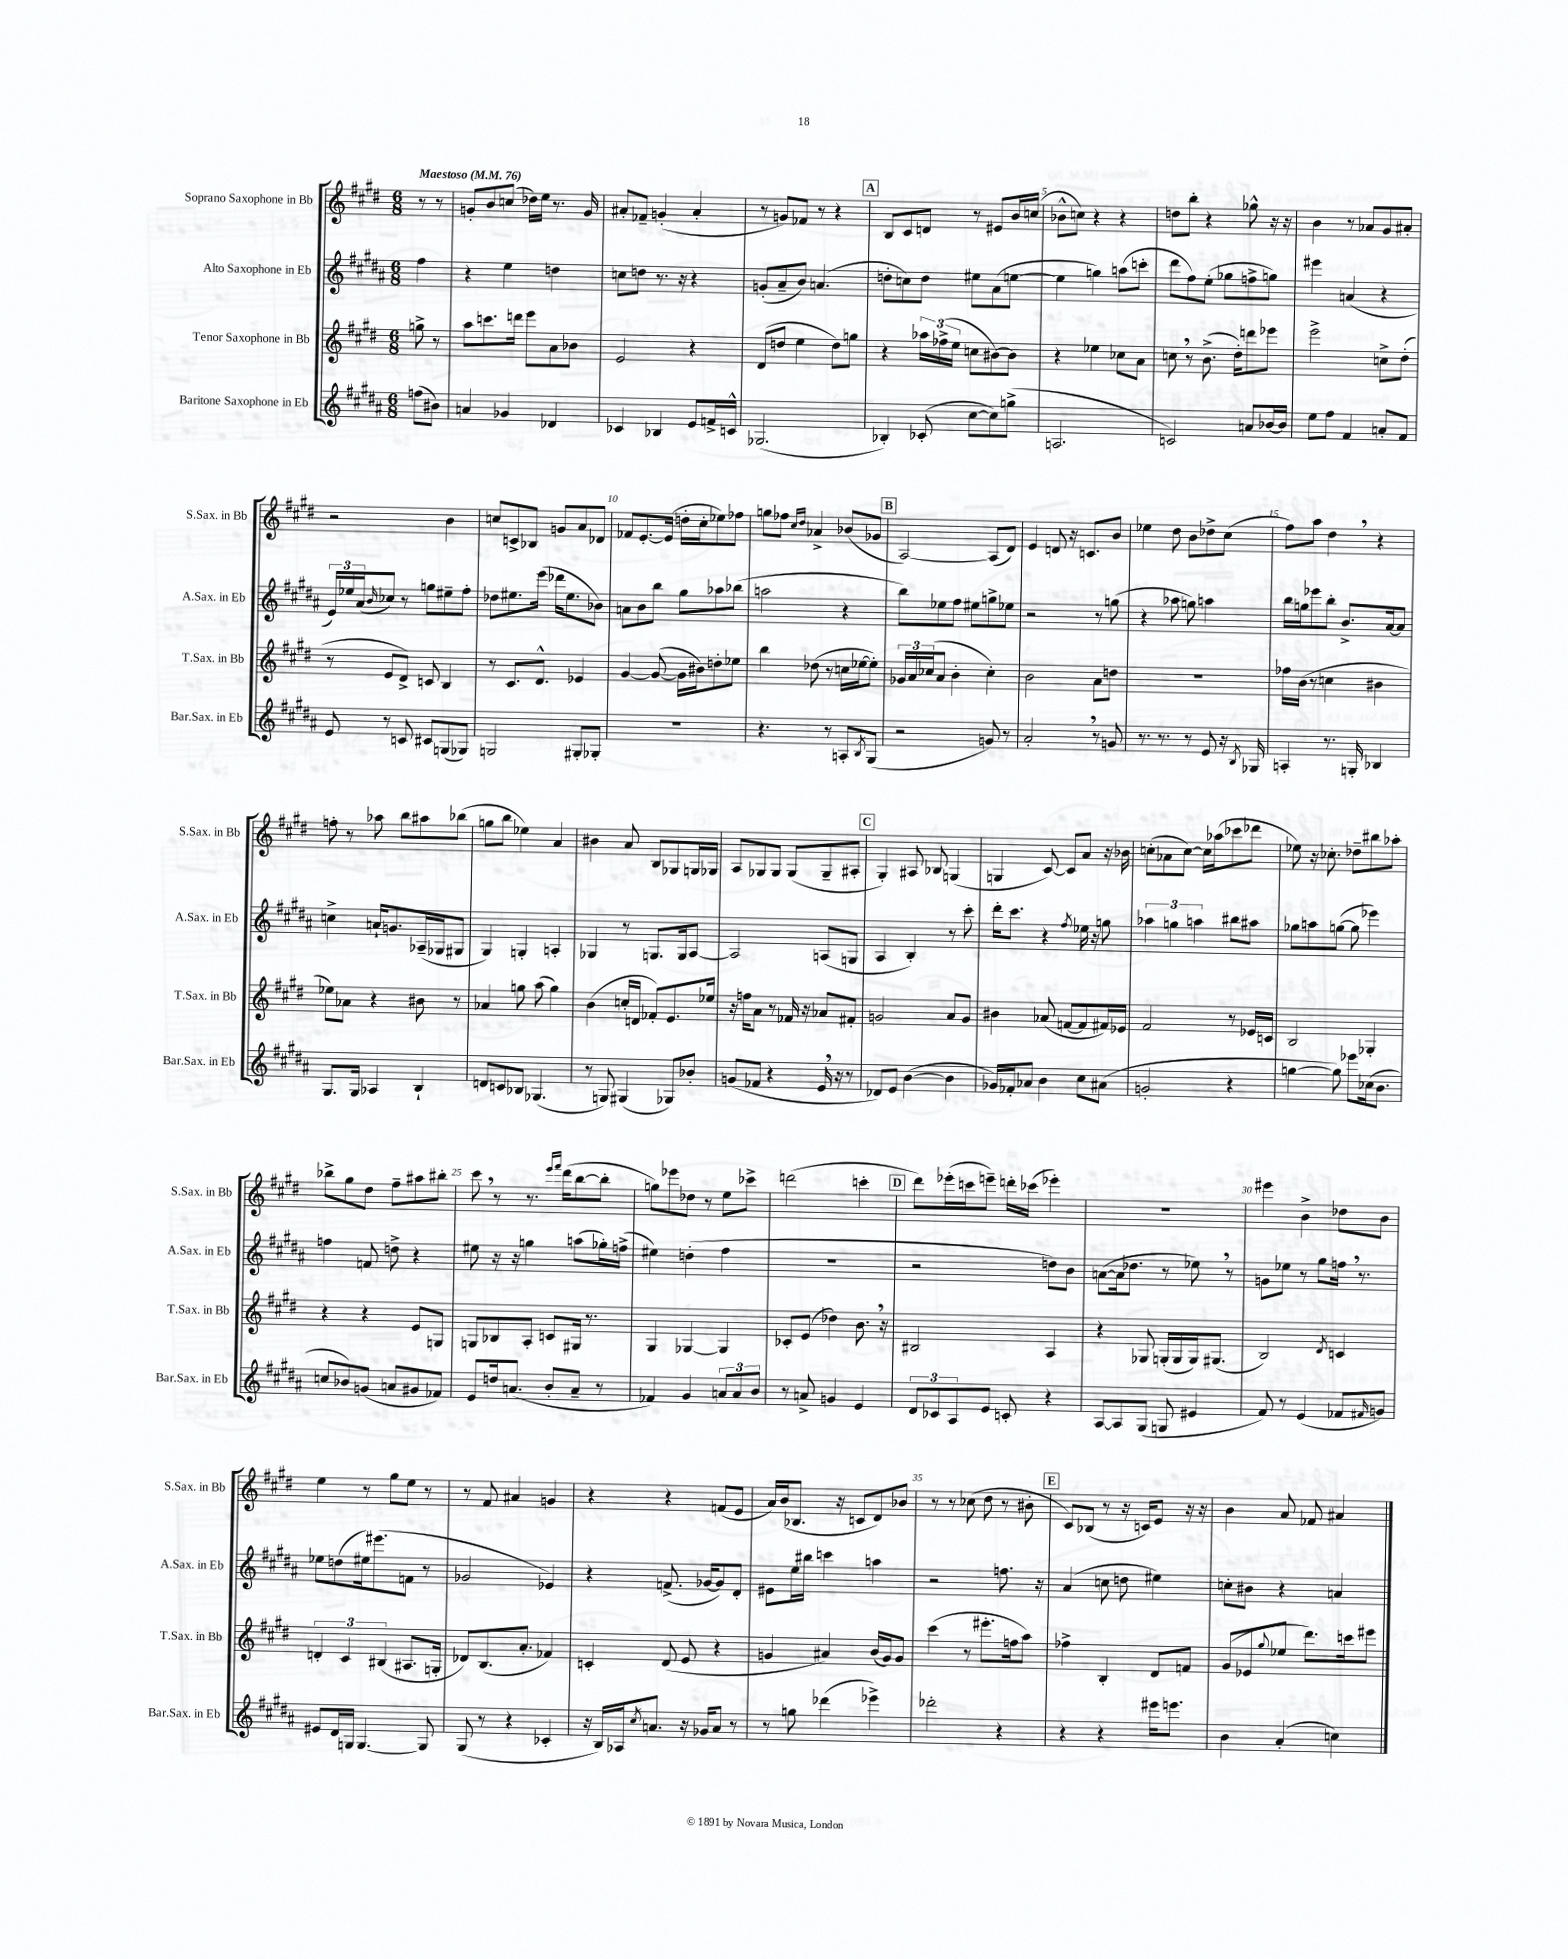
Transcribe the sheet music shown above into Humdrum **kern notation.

**kern	**kern	**kern	**kern
*staff4	*staff3	*staff2	*staff1
*clefG2	*clefG2	*clefG2	*clefG2
*k[f#c#g#d#a#]	*k[f#c#g#d#]	*k[f#c#g#d#a#]	*k[f#c#g#d#]
*M6/8	*M6/8	*M6/8	*M6/8
*MM76	*MM76	*MM76	*MM76
(8ff\L	8gg^\	4ff#\	8r
8b#\J)	8r	.	8r
=	=	=	=
4a/	8aa\L	4r	8g'/L
.	8.ccc\	.	8b/
4g-/	.	4ee\	(8cc/J
.	16ddd\Jk	.	.
.	8eee\L	.	16dd-\LL)
.	.	.	16ee\JJ
4d-/	8a\	4dd\	8.r
.	8b-\J	.	.
.	.	.	16g/
=	=	=	=
4c-/	2e/	8cc\L	8a#'/L
.	.	8dd\J	8f-~/J
4B-/	.	8.r	(4g'/
.	.	16r	.
8e/L	4r	4r	4a#'/
16f^/L	.	.	.
16c^^/JJ	.	.	.
=	=	=	=
(2.G-/	(8d#/L	(8g'/L	8r
.	8dd/J	8a#~/	8g/L)
.	4ee\	8b/J)	8f-/J
.	.	(4.a/	8r
.	8dd\L)	.	4r
.	8gg\J	.	.
=	=	=	=
4B-'/)	4r	8dd'\L	8B/L
.	.	8cc\)	8c#/
(8c-'/	24aa-\LL	8dd\J	8d/J
.	(24ff-^\	.	.
.	24ee\JJ	.	.
[8cc#\L	8cc\L	8ee#\L	8r
8cc#\])	[8b#\)	(8a#\	8e#/L
(8gg^\J	8b#\]J	[8ee\J	16b/L
.	.	.	(16cc/JJ
=	=	=	=
2.A/	4r	4ee\]	8b-^^\L
.	.	.	8cc\J)
.	4ee-\	4gg\)	4r
.	8cc-\L	(8aa\L	4r
.	8a\J	8ccc'\J	.
=	=	=	=
2c/)	8cc\	8ddd#\L	8dd\L
.	8r	8ff#\)	8bb'\J
.	(8.b^\	(8ee'\J	4r
.	.	8gg-\L	.
.	16dd#'\LK)	.	.
8a/L	8ddd\	8ff^\	8gg-^^\
[16b-/L	8eee-\J	8gg\J)	16r
16b-/]JJ	.	.	16r
=	=	=	=
8ee\L	2eee^\	4eee#\	4b\
8ff#\J	.	.	.
4f#/	.	(4a/	8r
.	.	.	8a-/L
8a'/L	8cc^\L	4r	8g#/
8f#/J	(8dd#'\J	.	8a#'/J
=	=	=	=
8e/	8r	24e/LL)	2r
.	.	24ee-/	.
.	.	(24a#/J	.
.	.	16qqb/	.
8r	8e/L	8cc-/J)	.
8c/	8d#^/J)	8r	.
8c#/L	8c/	8gg\L	.
(8G/	4B/	8ee#~\	4b\
8G-/J)	.	8ff#'\J	.
=	=	=	=
2G/	8r	8dd-\L	8cc/L
.	8.c#/L	8.ee#\	8c^/
.	.	.	8B-/J
.	8.d#^^/J	(16eee\Jk	.
.	.	16ddd-\LK	8g/L
.	.	8.ee#\	.
8G#'/L	4e-/	.	8a/
8G-'/J	.	8b-\J)	8d-/J
=	=	=	=
2.r	[4g#/	8a\L	8f-/L
.	.	8b\	[8.e'/
.	(8g#/_	8bb\J	.
.	.	.	(16e/]Jk
.	16g#\]LL	8gg#\L	16dd'\LL
.	16b#\J)	.	16cc#'\J
.	8dd'\	8aa-\	8ee-\)
.	8ee-\J	(8bb-\J	8ff-\J
=	=	=	=
4.r	4bb\	2aa\	8gg\L
.	.	.	8ff-\J
.	.	.	16qqcc#/LL
.	.	.	16qqdd#/JJ
.	(8dd-\	.	4a-^/
8r	8r	.	.
8A'/L	16cc\LL	4r	(8b-/L
.	[16ee-\J	.	.
8qB/	.	.	.
(8G#/J	8ee-'\]J)	.	8g-/J
=	=	=	=
2r	24g-/LL	8bb\L)	[2A/)
.	24a/	.	.
.	(24cc-/J	.	.
.	8a/J	8ee-\	.
.	4b'\	8ff#\J	.
.	.	8ee#\L	.
8g/)	4cc-'\)	8gg^\	(8A/]L
8r	.	8ee-\J	8d#/J)
=	=	=	=
2a#'/	2b\	2r	4e/
.	.	.	8d/
.	.	.	16r
.	.	.	8.c/L
8r	8a\L	8r	.
8g/	8dd\J	(8gg\	8b/J
=	=	=	=
8.r	2.r	4r	4ee-\
8.r	.	.	.
.	.	8aa-\	8dd#\
8r	.	8gg\)	8b\L
8e/	.	4aa\	8dd-^\
16r	.	.	(8cc#\J
8qB/	.	.	.
16G-/	.	.	.
=	=	=	=
4A'/	16ff-\LL	16bb\LL	8ff#\L)
.	(16b\JJ	16gg\J	.
.	8r	8eee-\	8aa\J
8.r	4cc\	8bb'\J	4dd#\
.	.	8.b^/L	.
16G'/	.	.	.
4B-/	4b#\	.	4r
.	.	[16a#/k	.
.	.	8a#/]J	.
=	=	=	=
8.G#/L	8ee-\L)	4cc^\	8ff'\
.	8a-\J	.	8r
16G#/Jk	.	.	.
4A-/	4r	16a`/LK	8aa-\
.	.	8.g/	.
.	.	.	8bb\L
4B`/	8b#\	(16A-~/L	8aa#\
.	.	16G-/J	.
.	8r	8G#/J	(8bb-\J
=	=	=	=
8d/L	4a-/	4G#/)	8gg\L
8c/	.	.	8bb\J
8B-/J	8gg\	4G'/	4ee-\)
(4.G-/	(8aa\	.	.
.	4gg\)	4A'/	4a/
=	=	=	=
8r	(4b\	4G-/	4b#\
8G/)	.	.	.
(4G#/	16cc'/LL	8r	8a/
.	16d/JJ	.	.
.	8f-'/L)	8.G/L	8B/L
8G-/L)	8.e/	.	8G-/
.	.	16G/k	.
8b-'/J	.	[8A#/J	16G/L
.	16ee-/Jk	.	16G-/JJ
=	=	=	=
(8g/L	16r	2A#/]	8A/L
.	16ff\LK	.	.
8f-/J	8a\J	.	8G-/
4r	8r	.	8G-/J
.	16f-/	.	(8G-/L
.	16r	.	.
16e/	8a-/L	(8A/L	8G-~/
16r	.	.	.
8r	8f#'/J	8G/J	8A#'/J
=	=	=	=
8d-/L)	2g/	4A#/	4G#'/)
8e/J	.	.	.
([4b\	.	4B'/)	8A#/
.	.	.	8B-/
4b\]	8a/L	8r	(4G/
.	8g/J	8ccc#'\	.
=	=	=	=
16g-/LL)	4b#\	16ddd#'\LK	4G/
16f-'/J	.	8.ccc#\J	.
8a-/J	.	.	.
4b\	(8a-/	4r	[8c#/)
.	[8f/L	.	8c#/]L
.	.	8qff#/	.
8cc#\L	8f/]	16ee-\	8a/J
.	.	16r	.
(8a#\J	16f#/L)	8gg\	16r
.	16e-/JJ	.	16b-\
=	=	=	=
2g'/	2f#/	6aa-\	(8cc'\L
.	.	.	8a-\
.	.	6gg\	.
.	.	.	[8cc\J)
.	.	6aa\	.
.	.	.	16cc\]LL
.	.	.	(16aa-\J
4r	8r	8bb#\L	8ccc-\
.	16e-/LL	8aa#\J	8ddd-\J
.	16c/JJ	.	.
=	=	=	=
[4gg\	2B/	8gg-\L	8ee-\)
.	.	8aa\	16r
.	.	.	8.cc-'\
8gg\])	.	([8gg\J	.
8eee-\L	.	8gg\]	8dd-~\L
(16cc-\k	4G-'/	4eee-\)	8bb#\
8.b\J	.	.	.
.	.	.	8aa-'\J
=	=	=	=
8cc/L	4r	4ff\	8bb-^\L
8b-/)	.	.	8gg#\
(8g/J	4r	8f/	8dd#\J
8a/L	.	8dd^\	8ff#~\L
8g#/	8e/L	4r	8aa#\
8f-/J)	8G/J	.	8bb#'\J
=	=	=	=
8e/L	8G/L	8ee#\	8ccc#\
16dd/k	8B-/	16r	8r
(8.a/J	.	16r	.
.	8A'/J	4gg\	8.r
8b'/L	8c/L	.	.
.	.	.	16qqeee/LL
.	.	.	16qqfff#/JJ
.	.	.	(16ddd#\LK
8a~/J	16G#/Jk	(8aa\L	[8bb\
.	8.r	.	.
8r	.	16gg-'\L)	8bb'\]J
.	.	(16ff^\JJ	.
=	=	=	=
4f-/)	4G#/	4ee#\)	8gg\L)
.	.	.	8eee-\
4g#/	[4G-/	(4dd'\	8dd-\J
.	.	.	8r
12a/L	4G-/]	4ff#\	8ee\L
12a/	.	.	.
.	.	.	8ccc-^\J
12b/J	.	.	.
=	=	=	=
8r	8c-'/L	2.r	(2ddd\
8a^/	(8e/J	.	.
4g/	4dd-\)	.	.
4e/	8.b\	.	4ccc'\
.	16r	.	.
=	=	=	=
12d#/L	2B#/	2r	8ddd#\L)
12c-/	.	.	.
.	.	.	(16eee-'\L
12A#/	.	.	.
.	.	.	16ccc\J
8e/J	.	.	8eee~\J)
8c'/	.	.	16ddd'\LL
.	.	.	(16ccc-\JJ
4r	4A/	8dd\L)	4eee-'\)
.	.	8b\J	.
=	=	=	=
[8A#/L	4r	([8a\L	2.r
8A#/]	.	16a\]k	.
.	.	8.dd-\J	.
(8G#/J	8G-/	.	.
8G/	(16G'/LL	8r	.
.	16G/	.	.
4e#/	16G/J)	8ee-\)	.
.	(8.G#/J	.	.
.	.	8r	.
=	=	=	=
8f#/)	2B/)	8g\L	4eee#\
8r	.	8ee-\J	.
(4e/	.	8r	4b^\
.	.	8gg#\L	.
.	8qd#/	.	.
8f-/L	4c/	16ff\Jk	8dd-\L
.	.	8.r	.
16qqf#/	.	.	.
8g/J)	.	.	8b\J
=	=	=	=
8e#/L	6d'/	8ee-\L	4ee\
16d#/L	.	(8dd\	.
.	6c#/	.	.
16G/JJ	.	.	.
[4.G/	.	16ee#\k)	8r
.	.	(8.eee#\	.
.	(6B#/	.	.
.	.	.	8gg#\L
.	8.A#/L	8f\J	8ee\J
8G/]	.	8r	8r
.	16G'/Jk	.	.
=	=	=	=
(8G#/	8d-/L)	2g-/	8r
8r	(8.B/	.	8f#/
4r	.	.	4a#/
.	8.a'/J	.	.
4c-'/	4f-/)	4e-/)	4g/
=	=	=	=
16r	4c'/	4r	4r
16B/LL)	.	.	.
16A-/J	.	.	.
8qcc#/	.	.	.
8.a/J	.	.	.
.	(8d#/	(8.f^/	4r
16r	8e/	.	.
16g-/LK	.	[16g-/LK	.
8a/J	4r	8g-/])	(8f/L
8r	.	8d#'/J	8e/J
=	=	=	=
8r	4g/	8e#\L	16a/LL)
.	.	.	(16b/J
8gg\	.	16ee\L	8.B-/J
.	.	16bb#\JJ	.
(4ddd-\	4a#/)	4ccc\	.
.	.	.	16r
.	.	.	8c/L
4eee-^\)	(16b/LL	4aa\	8d#/)
.	16g/J)	.	.
.	8g/J	.	8b-/J
=	=	=	=
2ddd-'\	(4ccc#\	2r	8r
.	.	.	8r
.	8r	.	(8cc-\
.	8.eee#'\L	.	8dd#\
4r	.	8.ff\	8r
.	16ff\k	.	.
.	8aa\J)	.	8b#'\
.	.	16r	.
=	=	=	=
4r	4ff-^\	(4a#/	8c#/L)
.	.	.	(8B-/J
4r	4B'/	8cc\	8r
.	.	8dd\	16r
.	.	.	16c/LK)
16eee#\LK	8d#/L	4ee#\)	8e/J
8.eee\J	.	.	.
.	8f/J	.	16r
.	.	.	16r
=	=	=	=
4b\	(8g#/L	8cc'\L	4b\
.	8e-/	8b#\J	.
.	8qqgg#/	.	.
(4a#'/	8ee-/J	4r	8a/
.	8.ddd#\L)	.	8f-/
4cc\)	.	4a/	4a#/
.	16ccc\k	.	.
.	8eee#\J	.	.
==	==	==	==
*-	*-	*-	*-
